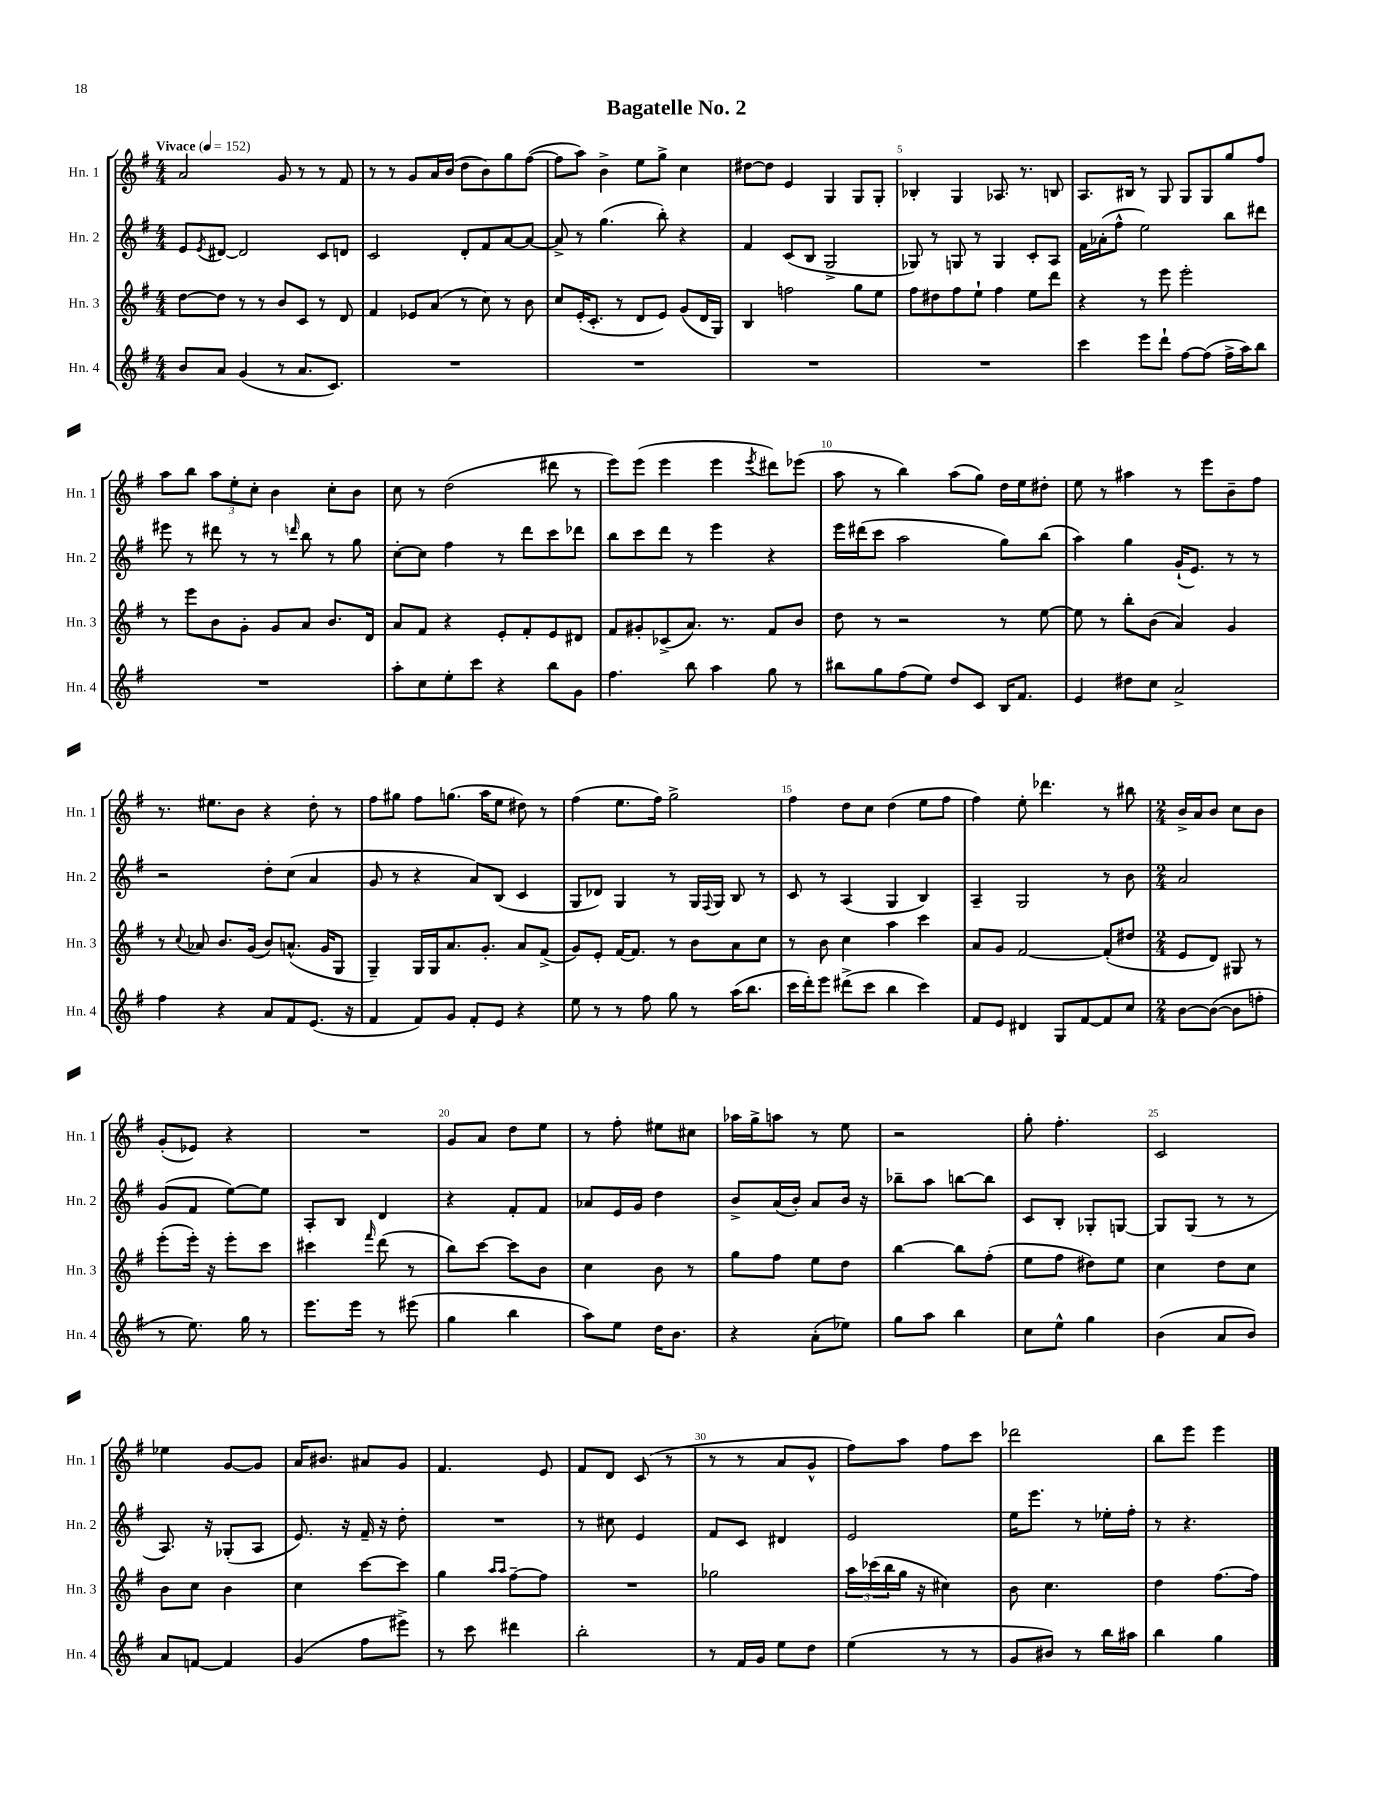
\header { title = "Bagatelle No. 2" }
<<
\new StaffGroup <<
\new Staff = "s0" \with { instrumentName = "Hn. 1" shortInstrumentName = "Hn. 1" } {
    \clef treble \key g \major \numericTimeSignature \time 4/4 \tempo "Vivace" 4 = 152
    a'2 g'8 r8 r8 fis'8 |
    r8 r8 g'8 a'16 b'16( d''8 b'8) g''8 fis''8~( |
    fis''8 a''8) b'4-> e''8 g''8-> c''4 |
    dis''8~ dis''8 e'4 g4 g8 g8-. |
    bes4-. g4 aes8. r8. b8 |
    a8. bis16 r8 g8 g8 g8 g''8 fis''8 |
    a''8 b''8 \tuplet 3/2 { a''8 e''8-. c''8-. } b'4 c''8-. b'8 |
    c''8 r8 d''2( dis'''8 r8 |
    e'''8) e'''8( e'''4 e'''4 \acciaccatura { e'''8 } dis'''8) ees'''8( |
    a''8 r8 b''4) a''8( g''8) d''16 e''16 dis''8-. |
    e''8 r8 ais''4 r8 e'''8 b'8-- fis''8 |
    r8. eis''8. b'8 r4 d''8-. r8 |
    fis''8 gis''8 fis''8 g''8.( a''16 e''8 dis''8) r8 |
    fis''4( e''8. fis''16) g''2-> |
    fis''4 d''8 c''8 d''4( e''8 fis''8 |
    fis''4) e''8-. des'''4. r8 bis''8 |
    \numericTimeSignature \time 2/4 b'16-> a'16 b'8 c''8 b'8 |
    g'8-.( ees'8) r4 |
    R2 |
    g'8 a'8 d''8 e''8 |
    r8 fis''8-. eis''8 cis''8 |
    aes''16 g''16-> a''8 r8 e''8 |
    r2 |
    g''8-. fis''4.-. |
    c'2 |
    ees''4 g'8~ g'8 |
    a'16 bis'8. ais'8 g'8 |
    fis'4. e'8 |
    fis'8 d'8 c'8( r8 |
    r8 r8 a'8 g'8-^ |
    fis''8) a''8 fis''8 c'''8 |
    des'''2 |
    b''8 e'''8 e'''4 \bar "|." |
}
\new Staff = "s1" \with { instrumentName = "Hn. 2" shortInstrumentName = "Hn. 2" } {
    \clef treble \key g \major \numericTimeSignature \time 4/4
    e'8 \acciaccatura { e'8 } dis'8~ dis'2 c'8 d'8 |
    c'2 d'8-. fis'8 a'8~ a'8~ |
    a'8-> r8 g''4.( b''8-.) r4 |
    fis'4 c'8( b8 g2-> |
    ges8) r8 g8 r8 g4 c'8-. a8 |
    fis'16 aes'16-.( fis''8-^ e''2) b''8 dis'''8 |
    eis'''8 r8 dis'''8 r8 r8 \grace { d'''16 } b''8 r8 g''8 |
    c''8~-. c''8 fis''4 r8 d'''8 c'''8 des'''8 |
    b''8 c'''8 d'''8 r8 e'''4 r4 |
    e'''16 dis'''16( c'''8 a''2 g''8) b''8( |
    a''4) g''4 g'16-!( e'8.) r8 r8 |
    r2 d''8-. c''8( a'4 |
    g'8 r8 r4 a'8) b8( c'4 |
    g8 des'8) g4 r8 g16 \appoggiatura { fis8 } g16 b8 r8 |
    c'8 r8 a4( g4 b4) |
    a4-- g2 r8 b'8 |
    \numericTimeSignature \time 2/4 a'2 |
    g'8( fis'8 e''8~) e''8 |
    a8-. b8 d'4 |
    r4 fis'8-. fis'8 |
    aes'8 e'16 g'16 d''4 |
    b'8-> a'16( b'16-.) a'8 b'16 r16 |
    bes''8-- a''8 b''8~ b''8 |
    c'8 b8-. ges8-. g8~ |
    g8 g8( r8 r8 |
    a8.) r16 ges8-.( a8 |
    e'8.) r16 fis'16-- r16 d''8-. |
    R2 |
    r8 cis''8 e'4 |
    fis'8 c'8 dis'4 |
    e'2 |
    e''16 e'''8. r8 ees''16-. fis''16-. |
    r8 r4. \bar "|." |
}
\new Staff = "s2" \with { instrumentName = "Hn. 3" shortInstrumentName = "Hn. 3" } {
    \clef treble \key g \major \numericTimeSignature \time 4/4
    d''8~ d''8 r8 r8 b'8 c'8 r8 d'8 |
    fis'4 ees'8 a'8( r8 c''8) r8 b'8 |
    c''8 e'16-.( c'8.-. r8 d'8 e'8) g'8( d'16 g16) |
    b4 f''2 g''8 e''8 |
    fis''8 dis''8 fis''8 e''8-! fis''4 e''8 d'''8 |
    r4 r8 e'''8 e'''2-. |
    r8 e'''8 b'8 g'8-. g'8 a'8 b'8. d'16 |
    a'8 fis'8 r4 e'8-. fis'8-. e'8 dis'8 |
    fis'8 gis'8-. ces'8->( a'8.) r8. fis'8 b'8 |
    d''8 r8 r2 r8 e''8~ |
    e''8 r8 b''8-. b'8( a'4) g'4 |
    r8 \appoggiatura { c''8 } aes'8 b'8. g'16( b'8) a'8.-^( g'16 g8 |
    g4--) g16 g16 a'8. g'8.-. a'8 fis'8->( |
    g'8) e'8-. fis'16~ fis'8. r8 b'8 a'8 c''8 |
    r8 b'8 c''4 a''4 c'''4 |
    a'8 g'8 fis'2~ fis'8-.( dis''8 |
    \numericTimeSignature \time 2/4 e'8 d'8) gis8 r8 |
    e'''8-.( e'''16-.) r16 e'''8-. c'''8 |
    cis'''4 \grace { fis'''16 } d'''8( r8 |
    b''8) c'''8~ c'''8 b'8 |
    c''4 b'8 r8 |
    g''8 fis''8 e''8 d''8 |
    b''4~ b''8 fis''8-.( |
    e''8 fis''8 dis''8) e''8 |
    c''4 d''8 c''8 |
    b'8 c''8 b'4 |
    c''4 c'''8~ c'''8 |
    g''4 \grace { a''16 a''16 } fis''8~-- fis''8 |
    R2 |
    ges''2 |
    \tuplet 3/2 { a''16 ces'''16( b''16 } g''16 r16 cis''4) |
    b'8 c''4. |
    d''4 fis''8.~ fis''16 \bar "|." |
}
\new Staff = "s3" \with { instrumentName = "Hn. 4" shortInstrumentName = "Hn. 4" } {
    \clef treble \key g \major \numericTimeSignature \time 4/4
    b'8 a'8 g'4( r8 a'8. c'8.) |
    R1 |
    R1 |
    R1 |
    R1 |
    c'''4 e'''8 d'''8-! fis''8~ fis''8( fis''16-> a''16) b''8 |
    R1 |
    a''8-. c''8 e''8-. c'''8 r4 b''8 g'8 |
    fis''4. b''8 a''4 g''8 r8 |
    bis''8 g''8 fis''8( e''8) d''8 c'8 b16 fis'8. |
    e'4 dis''8 c''8 a'2-> |
    fis''4 r4 a'8 fis'8 e'8.( r16 |
    fis'4 fis'8) g'8 fis'8-. e'8 r4 |
    e''8 r8 r8 fis''8 g''8 r8 a''16( b''8. |
    c'''16 d'''16-.) e'''8 dis'''8->( c'''8 b''4 c'''4) |
    fis'8 e'8 dis'4 g8 fis'8~ fis'8 c''8 |
    \numericTimeSignature \time 2/4 b'8~ b'8~( b'8 f''8-. |
    r8 e''8.) g''16 r8 |
    e'''8. e'''16 r8 eis'''8( |
    g''4 b''4 |
    a''8) e''8 d''16 b'8. |
    r4 a'8-.( ees''8) |
    g''8 a''8 b''4 |
    c''8 e''8-^ g''4 |
    b'4( a'8 b'8) |
    a'8 f'8~ f'4 |
    g'4( fis''8 eis'''8->) |
    r8 c'''8 dis'''4 |
    b''2-. |
    r8 fis'16 g'16 e''8 d''8 |
    e''4( r8 r8 |
    g'8 bis'8) r8 b''16 ais''16 |
    b''4 g''4 \bar "|." |
}
>>
>>
\layout { \context { \Score \override BarNumber.break-visibility = ##(#f #t #t) barNumberVisibility = #(every-nth-bar-number-visible 5) } }
